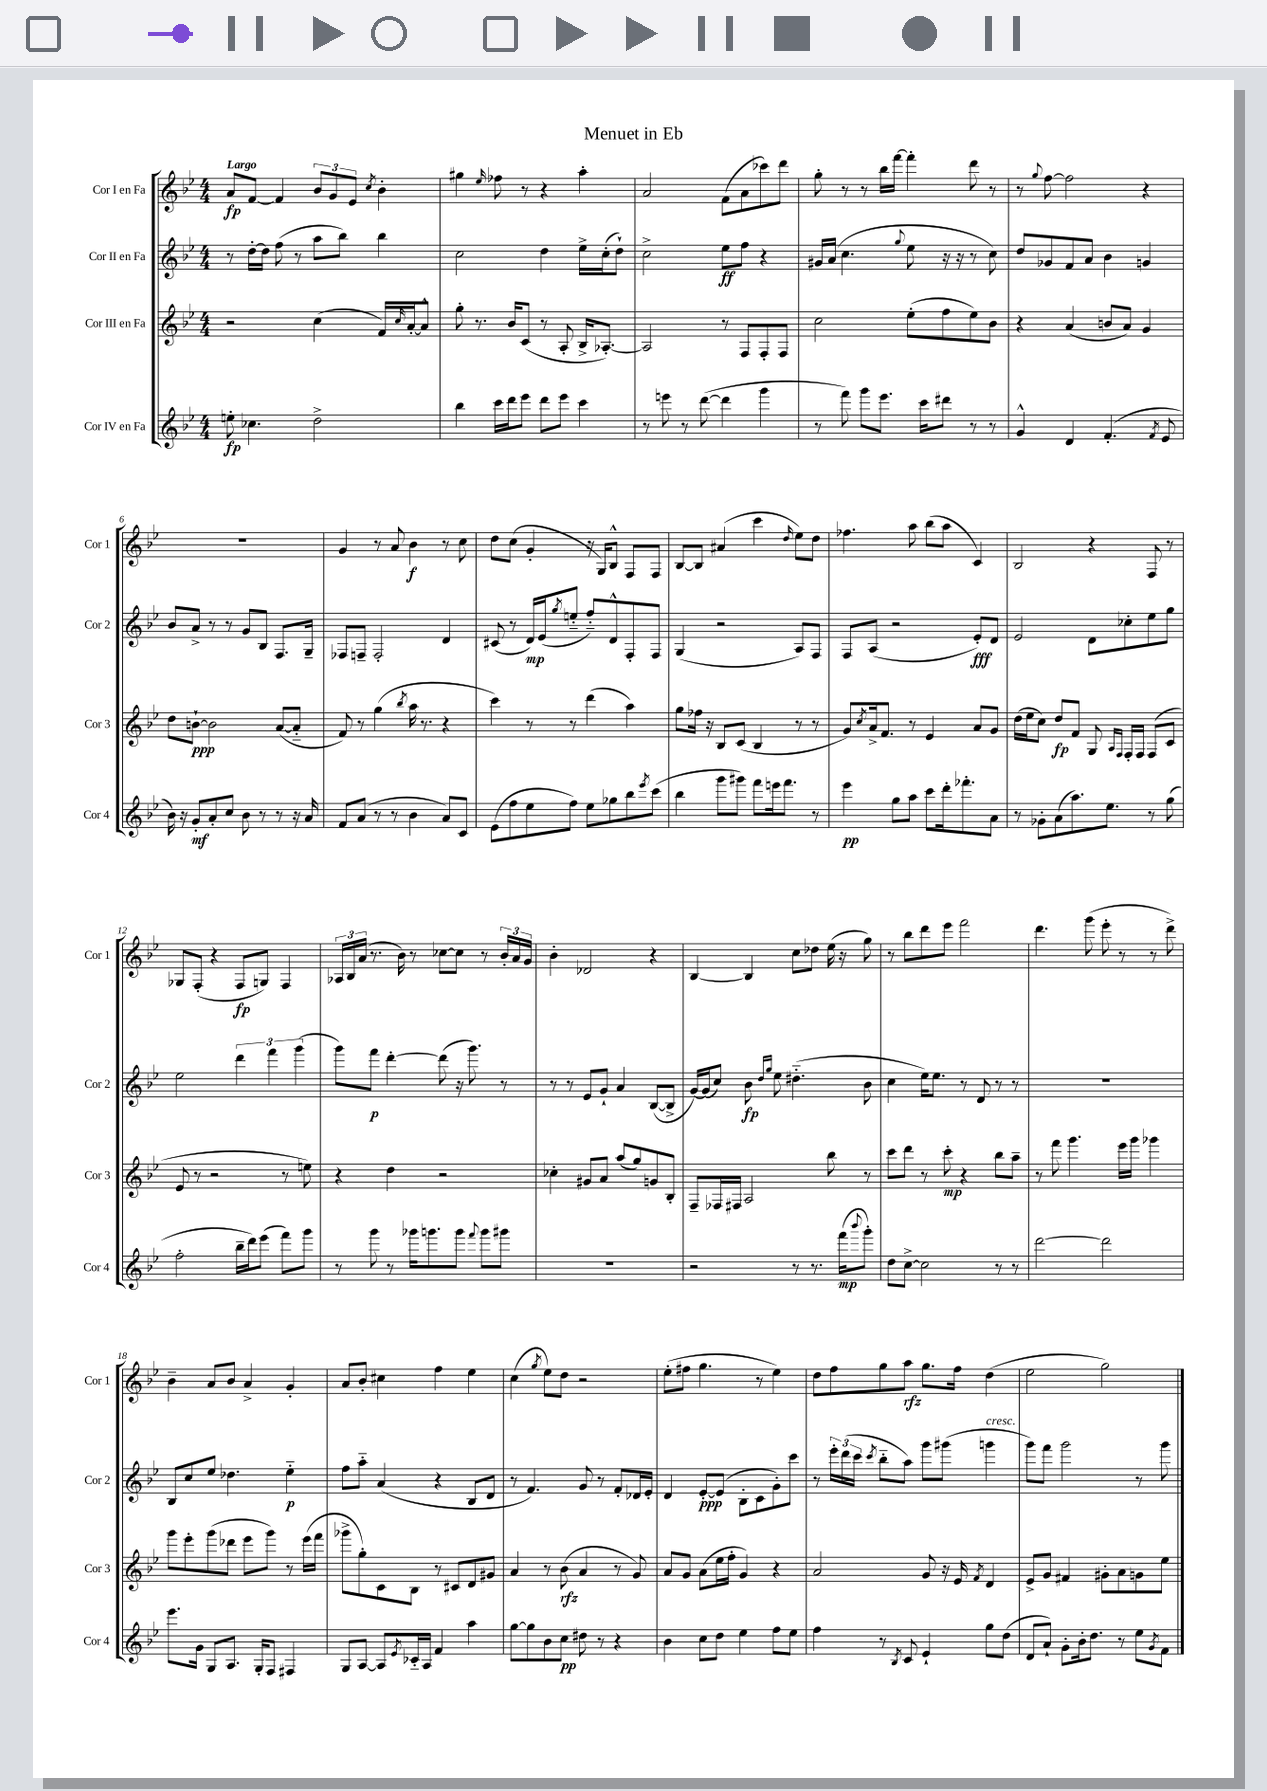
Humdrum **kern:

**kern	**kern	**kern	**kern
*staff4	*staff3	*staff2	*staff1
*clefG2	*clefG2	*clefG2	*clefG2
*k[b-e-]	*k[b-e-]	*k[b-e-]	*k[b-e-]
*M4/4	*M4/4	*M4/4	*M4/4
8ee'\	2r	8r	8a/L
4.cc-\	.	[16dd'\LL	[8f/J
.	.	16dd\]JJ	.
.	.	(8ff\	4f/]
.	.	8r	.
2dd^\	(4cc\	8aa\L	12b-/L
.	.	.	12g/
.	.	8bb-\J)	.
.	.	.	12e-/J
.	.	.	8qcc/
.	16f/LL)	4bb-\	4b-'\
.	16qqcc/	.	.
.	[16a'/J	.	.
.	8a^^/]J	.	.
=	=	=	=
4bb-\	8gg'\	2cc\	4gg#\
.	8.r	.	.
.	.	.	16qqee-/
16ccc\LL	.	.	8ff-\
16ddd\J	16b-/LK	.	.
8eee-\J	(8c/J	.	8r
8ddd\L	8r	4dd\	4r
8eee-\J	8A'/	.	.
4ccc\	16B-^/LK	16ee-^\LL	4aa'\
.	[8.A-'/J)	(16cc'\J	.
.	.	8dd`\J)	.
=	=	=	=
8r	2A-/]	2cc^\	2a/
8eee\	.	.	.
8r	.	.	.
([8ddd\	.	.	.
4ddd\]	8r	8ee-\L	(8f\L
.	8F/L	8ff\J	8a\
4ggg\	8F'/	4r	8ccc-\)
.	8F/J	.	8ddd\J
=	=	=	=
8r	2cc\	16g#/LL	8gg'\
.	.	(16a/JJ	.
8fff\)	.	4.cc\	8r
8ggg\L	.	.	8r
8.eee-\J	.	.	16bb-\LL
.	.	.	[16fff\JJ
.	.	8qqgg/	.
.	(8ee-'\L	8ee-\	4fff'\]
16ccc\LK	.	.	.
8ddd#\J	8ff\	16r	.
.	.	16r	.
8r	8ee-\)	8r	8ddd\
8r	8b-\J	8cc\)	8r
=	=	=	=
4g^^/	4r	8dd/L	8r
.	.	.	8qqgg/
.	.	8g-/	[8ff\
4d/	(4a/	8f/	2ff\]
.	.	8a/J	.
(4.f'/	8b/L	4b-\	.
.	8a/J)	.	.
.	4g/	4g/	4r
8qf/	.	.	.
8e-/	.	.	.
=	=	=	=
16b-\)	8dd\L	8b-/L	1r
16r	.	.	.
8g'/L	[8b`\J	8a^/J	.
8a'/	2b\]	8r	.
8cc/J	.	8r	.
8b-\	.	8g/L	.
8r	.	8B-/J	.
8r	([8a/L	8.F/L	.
16r	8a'~/]J	.	.
16a/	.	16G~/Jk	.
=	=	=	=
8f/L	8f/)	8F-/L	4g/
(8a/J	8r	8F~/J	.
8r	(4gg\	2F'/	8r
8r	.	.	8a/
.	8qbb-/	.	.
4b-\	16aa\	.	4b-\
.	8.r	.	.
8a/L)	4r	4d/	8r
8c/J	.	.	8cc\
=	=	=	=
(8e-\L	4ccc\)	(8c#/	8dd\L
8ff\	.	8r	(8cc\J
8ee-\	8r	16d/LL)	4g'/
.	.	(16e-/J	.
.	.	8qgg/	.
8ff\J)	8r	8ee'~/J	.
8ee-\L	(4ddd\	8ff'~/L)	16r
.	.	.	16G/LK)
8gg-\	.	8d^^/	8B-^^/J
8bb-\	4aa\)	8F'/	8F/L
8qeee-/	.	.	.
(8ccc\J	.	8F/J	8F/J
=	=	=	=
4bb-\	8gg\L	(4G/	[8B-/L
.	16ff-\Jk	.	8B-/]J
.	16r	.	.
8ggg\L	8B-/L	2r	(4a#/
8ggg#\J)	(8c/J	.	.
8fff\L	4B-/	.	4ccc\
16eee\k	.	.	.
8.fff\J	.	.	.
.	.	.	16qqdd/
.	8r	8A/L)	8ee-\L)
8r	8r	8F/J	8dd\J
=	=	=	=
4eee-\	8g/L)	8F/L	4.ff-\
.	8qcc/	.	.
.	16a^/k	(8A/J	.
.	8.f/J	.	.
8gg\L	.	2r	.
8aa\J	8r	.	8aa\
8ccc\L	4e-/	.	(8bb-\L
16ddd'\k	.	.	8aa\J
8.fff-'\	.	.	.
.	8a/L	8e-'/L)	4c/)
8a\J	8g/J	8d/J	.
=	=	=	=
8r	(16dd\LL	2e-/	2B-/
.	16ee-\J	.	.
8g-'\L	8cc\J)	.	.
(8a\	8dd/L	.	.
8.aa\)	8f/J	.	.
.	8G/	8d\L	4r
8.ee-\J	.	.	.
.	16qqA/LL	.	.
.	16qqF/JJ	.	.
.	16F'/LL	8cc-'\	.
.	16F/JJ	.	.
8r	(8F/L	8ee-\	8F/
(8gg\	8c/J	8gg\J	8r
=	=	=	=
2ff'\	8e-/	2ee-\	8G-/L
.	8r	.	(8F'/J
.	2r	.	4r
16bb-~\LL	.	6ddd\	8F/L
16ddd\J)	.	.	.
(8eee-\J	.	.	8G/J)
.	.	6fff\	.
8fff\L)	8r	.	4F/
.	.	(6ggg\	.
8ggg\J	8ee\)	.	.
=	=	=	=
8r	4r	8ggg\L)	24A-/LL
.	.	.	24B-/
.	.	.	(24a/JJ
8ggg\	.	8fff\J	8.r
8r	4dd\	[4ddd'\	.
.	.	.	16b-\)
16ggg-\LK	.	.	8r
8.ggg\	.	.	.
.	2r	(8ddd\]	[8cc-\L
8ggg\J	.	16r	8cc-\]J
.	.	8.ggg\)	.
8qqfff/	.	.	.
8ggg\L	.	.	8r
8ggg#\J	.	8r	24b-'/LL
.	.	.	24a/
.	.	.	24g/JJ
=	=	=	=
1r	4cc-'\	8r	4b-'\
.	.	8r	.
.	8g#/L	8e-/L	2d-/
.	8a/J	8g`/J	.
.	(8aa/L	4a/	.
.	8gg/)	.	.
.	8g/	([8B-/L	4r
.	8B-'/J	8B-^/]J	.
=	=	=	=
2r	8F~/L	[16g/LL)	[4B-/
.	.	(16g/]J	.
.	16F-/L	8cc/J)	.
.	16F#/JJ	.	.
.	2A/	8b-\	4B-/]
.	.	16qqdd/LL	.
.	.	16qqgg/JJ	.
.	.	8ee-\	.
8r	.	(4.dd#'~\	8cc\L
8.r	.	.	8dd-\J
.	8bb-\	.	(16ee-\
(16fff\LK	.	.	16r
8qqbbb-/	.	.	.
8ggg'\J)	8r	8b-\	8gg\)
=	=	=	=
8dd\L	8ccc\L	4cc\	8r
[8cc^\J	8ddd\J	.	8bb-\L
2cc\]	8r	16ee-\LK)	8ddd\
.	.	8.ee-\J	.
.	8ccc'\	.	8eee-\J
.	4r	8r	2fff\
.	.	8d/	.
8r	8bb-\L	8r	.
8r	8aa~\J	8r	.
=	=	=	=
[2ddd\	8r	1r	4.ddd\
.	8fff\	.	.
.	4.ggg\	.	.
.	.	.	(8ggg\
2ddd\]	.	.	8eee-'\
.	16eee-\LL	.	8r
.	16ggg\JJ	.	.
.	4ggg-\	.	8r
.	.	.	8ddd^\)
=	=	=	=
8.eee-\L	8ggg\L	8B-/L	4b-~\
.	8eee-'\	8cc/	.
16g\Jk	.	.	.
8G/L	(8ggg\	8ee-/J	8a/L
8.A/J	8ddd-\J	4.dd-\	8b-/J
.	8eee-\L	.	4a^/
16G'/LK	.	.	.
8F/J	8ggg\J)	.	.
4F#/	8r	4ee-'~\	4g'/
.	(16eee-\LL	.	.
.	16fff\JJ	.	.
=	=	=	=
8G/L	8ggg-^\L	8ff\L	8a/L
[8A/J	8gg'\)	8aa'~\J	8b-'/J
8A/]L	8c\	(4a/	4cc#\
8qe-/	.	.	.
16c-'~/L	8B-\J	.	.
16A/JJ	.	.	.
4f/	8r	4r	4ff\
.	8c#/L	.	.
4aa\	8d/	8B-/L	4ee-\
.	8g#/J	8d/J	.
=	=	=	=
[8gg\L	4a/	8r	(4cc\
8gg\]	.	4.f/)	.
.	.	.	8qgg/
8b-\	8r	.	8ee-\L)
8cc\J	(8b-\	.	8dd\J
8dd#\	4a/	8g/	2r
8r	.	8r	.
4r	8r	8f'/L	.
.	8g/)	16d-/L	.
.	.	16e-'/JJ	.
=	=	=	=
4b-\	8a/L	4d/	(8ee-'\L
.	8g/J	.	8ff#\J
8cc\L	(8a\L	[8e-'/L	4.gg\
8dd\J	16ee-\L	(8e-/]J	.
.	16ff'\JJ	.	.
4ee-\	4g/)	8B-'\L	.
.	.	8c\	8r
8ff\L	4r	8g'\)	4ee-\)
8ee-\J	.	8ccc\J	.
=	=	=	=
4ff\	2a/	8r	8dd\L
.	.	24eee-'\LL	8ff\
.	.	(24ddd\	.
.	.	24ccc\JJ	.
.	.	8qccc/	.
8r	.	8bb-'~\L	8gg\
8qB-/	.	.	.
8c/	.	8aa\J)	8aa\J
4e-`/	8g/	8ggg\L	8.gg\L
.	16r	(8ggg#\J	.
.	16e-/	.	16ff\Jk
.	8qf/	.	.
8gg\L	4d/	4ggg\	(4dd\
(8dd\J	.	.	.
=	=	=	=
8d/L	8e-^/L	8ggg\L)	2ee-\
8a`/J)	8g/J	8fff\J	.
8g'\L	4f#/	2ggg\	.
16b-'\k	.	.	.
8.dd\J	.	.	.
.	8g#'\L	.	2gg\)
8r	8a\	.	.
8ee-\L	8g\	8r	.
8qg/	.	.	.
8f\J	8ee-\J	8ggg\	.
==	==	==	==
*-	*-	*-	*-
